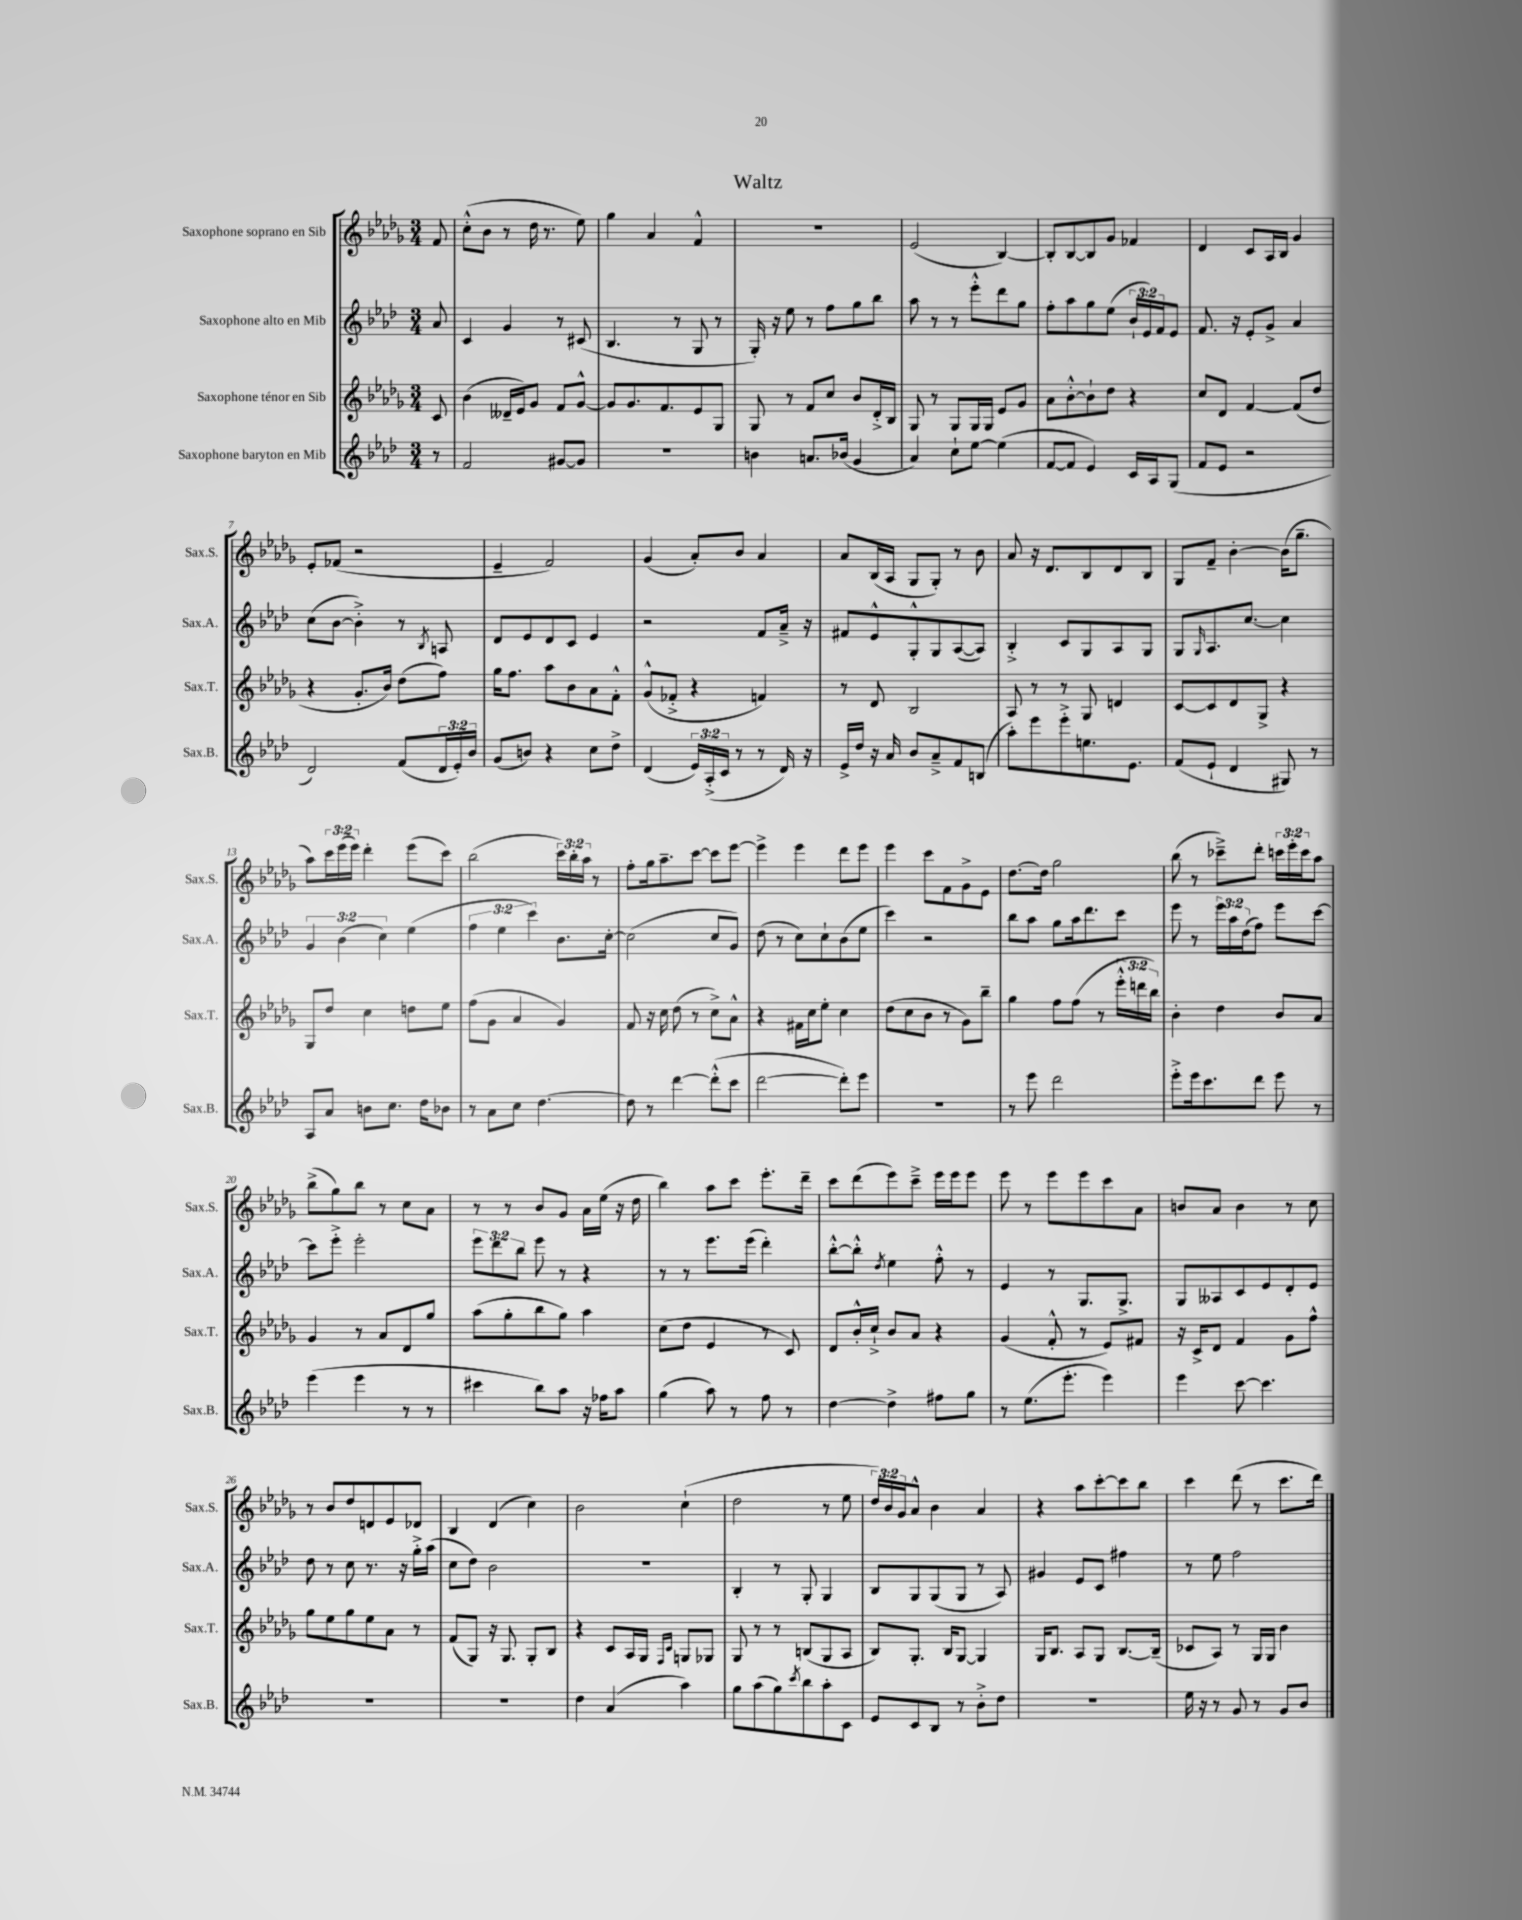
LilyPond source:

\header { title = "Waltz" }
<<
\new StaffGroup <<
\new Staff = "s0" \with { instrumentName = "Saxophone soprano en Sib" shortInstrumentName = "Sax.S." } {
    \clef treble \key des \major \numericTimeSignature \time 3/4 \override Staff.TupletNumber.text = #tuplet-number::calc-fraction-text \partial 8
    f'8 |
    c''8-.-^( bes'8 r8 des''16 r8. ees''8) |
    ges''4 aes'4 f'4-^ |
    R2. |
    ees'2( bes4~) |
    bes8-. bes8~ bes8 ges'8 fes'4 |
    des'4 c'8 aes16 bes16 ges'4 |
    ees'8-. fes'8( r2 |
    ees'4-- f'2) |
    ges'4( aes'8-.) bes'8 aes'4 |
    aes'8 bes16( aes16 ges8 ges8-.) r8 bes'8 |
    aes'8 r16 des'8. bes8 des'8 bes8 |
    ges8 f'8-- bes'4~-. bes'16( ges''8.-- |
    aes''8) \tuplet 3/2 { c'''16 ees'''16( ees'''16) } des'''4-. ees'''8( c'''8) |
    bes''2( \tuplet 3/2 { c'''16) bes''16-. aes''16 } r8 |
    f''8-. ges''16 aes''8.-- c'''8~ c'''8 ees'''8~ |
    ees'''4-> ees'''4 des'''8 ees'''8 |
    ees'''4 c'''8 f'8 ges'8-> ees'8 |
    des''8.~ des''16 ges''2 |
    bes''8( r8 ces'''8--->) des'''8-. \tuplet 3/2 { c'''16 ees'''16-. c'''16 } aes''8 |
    bes''8->( ges''8) bes''8 r8 c''8 aes'8 |
    r8 r8 bes'8 ges'8 aes'16 ees''16( r16 des''16 |
    bes''4) aes''8 c'''8 ees'''8.-. des'''16-- |
    c'''8 des'''8( ees'''8) c'''8---> ees'''16 ees'''16 ees'''8 |
    ees'''8 r8 ees'''8 ees'''8 c'''8 aes'8 |
    b'8 aes'8 b'4 r8 c''8 |
    r8 bes'8 des''8 d'8 ees'8 des'8 |
    bes4 des'4( c''4) |
    bes'2 c''4-!( |
    des''2 r8 ees''8 |
    \tuplet 3/2 { des''16) bes'16 ges'16 } aes'8-^ bes'4 aes'4 |
    r4 aes''8 c'''8~-. c'''8 bes''8 |
    c'''4 des'''8( r8 c'''8. des'''16) \bar "|." |
}
\new Staff = "s1" \with { instrumentName = "Saxophone alto en Mib" shortInstrumentName = "Sax.A." } {
    \clef treble \key aes \major \numericTimeSignature \time 3/4 \override Staff.TupletNumber.text = #tuplet-number::calc-fraction-text \partial 8
    aes'8 |
    c'4 g'4 r8 cis'8( |
    bes4. r8 g8 r8 |
    g16-.) r16 ees''8 r8 f''8 g''8 bes''8 |
    aes''8 r8 r8 ees'''8-.-^ des'''8 g''8 |
    f''8-. aes''8 g''8 ees''8( \tuplet 3/2 { bes'16-! ees'16) f'16 } ees'8 |
    f'8. r16 ees'8-. g'8-> aes'4 |
    c''8( bes'8~ bes'4-.->) r8 \acciaccatura { bes8 } a8 |
    des'8 ees'8 des'8 c'8 ees'4 |
    r2 f'8 aes'16---> r16 |
    fis'8 ees'8-^ g8-.-^ g8 aes8~( aes8) |
    bes4-.-> c'8 g8 aes8 g8 |
    g8 \grace { g16 } aes8. c''8.~ c''4 |
    \tuplet 3/2 { g'4 bes'4( c''4) } ees''4( |
    \tuplet 3/2 { f''4 ees''4 c'''4) } bes'8. c''16~-. |
    c''2( c''8 g'8) |
    des''8( r8 c''8) c''8-! bes'8( ees''8 |
    c'''4) r2 |
    bes''8 aes''8 g''8 aes''16 des'''8. c'''8 |
    ees'''8 r8 \tuplet 3/2 { ees'''16 aes''16 des''16( } f''8) ees'''8 c'''8~ |
    c'''8 ees'''8-.-> ees'''2-. |
    \tuplet 3/2 { ees'''8 des'''8 bes''8 } ees'''8 r8 r4 |
    r8 r8 ees'''8. ees'''16( des'''4-.) |
    bes''8~-.-^ bes''8-.-^ \acciaccatura { des''8 } ees''4 f''8-.-^ r8 |
    ees'4 r8 g8. g8.-> |
    g8 aeses8 c'8 ees'8 des'8-. ees'8 |
    des''8 r8 c''8 r8. r16 g''16-.-> aes''16( |
    c''8 des''8) bes'2 |
    R2. |
    bes4-. r8 g8-. g4 |
    bes8 g8 g8( g8 r8 aes8) |
    gis'4 ees'8 c'8 fis''4 |
    r8 ees''8 f''2 \bar "|." |
}
\new Staff = "s2" \with { instrumentName = "Saxophone ténor en Sib" shortInstrumentName = "Sax.T." } {
    \clef treble \key des \major \numericTimeSignature \time 3/4 \override Staff.TupletNumber.text = #tuplet-number::calc-fraction-text \partial 8
    c'8 |
    bes'4( deses'16-- ees'16) ges'8 f'8 ges'8~-^ |
    ges'8 ges'8. f'8. ees'8 ges8 |
    ges8 r8 f'8 c''8 bes'8 des'16-.-> bes16 |
    ges8 r8 ges8 ges16 ges16 ees'8 ges'8 |
    aes'8 bes'8~-.-^ bes'8-! des''8 r4 |
    c''8 des'8 f'4~ f'8( des''8 |
    r4 ges'8.-. bes'16) des''8( f''8) |
    ges''16 f''8. aes''8 bes'8 aes'8 f'8-.-^ |
    ges'8-^( fes'8-.-> r4 f'4) |
    r8 des'8 bes2 |
    aes8 r8 r8 ges8 d'4 |
    c'8~ c'8 des'8 ges8-> r4 |
    ges8 des''8 c''4 d''8 ees''8 |
    f''8( ges'8 aes'4 ges'4) |
    f'8 r16 c''16 des''8( r8 c''8->) aes'8-^ |
    r4 fis'16 c''16 ees''8-. c''4 |
    des''8( c''8 bes'8 r8 ges'8) bes''8-- |
    ges''4 f''8 f''8( r8 \tuplet 3/2 { ees'''16-.-^ d'''16 bes''16) } |
    bes'4-. des''4 bes'8 aes'8 |
    ges'4 r8 aes'8 des'8 ges''8 |
    aes''8( ges''8-. bes''8 ges''8) aes''4 |
    c''8( des''8 ees'4 r8 c'8) |
    des'8 bes'16-.-^ c''16-!-> bes'8 aes'8 r4 |
    ges'4( f'8-.-^ r8 ees'8) fis'8 |
    r16 c'16-> des'8 f'4 ges'8 f''8-^ |
    ges''8 ees''8 ges''8 ees''8 aes'8 r8 |
    f'8( ges8) r16 ges8. ges8-. bes8 |
    r4 c'8 aes16 ges16 \grace { f16 c'16 } g8 ges8 |
    ges8 r8 r8 b8( ges8 aes8 |
    bes8) ges8.-. bes16 ges8~ ges4 |
    ges16 bes8. aes8 ges8 bes8.~ bes16--( |
    ces'8 aes8) r8 ges16 ges16 bes'4 \bar "|." |
}
\new Staff = "s3" \with { instrumentName = "Saxophone baryton en Mib" shortInstrumentName = "Sax.B." } {
    \clef treble \key aes \major \numericTimeSignature \time 3/4 \override Staff.TupletNumber.text = #tuplet-number::calc-fraction-text \partial 8
    r8 |
    f'2 gis'8~ gis'8 |
    R2. |
    b'4 a'8. bes'16( g'4 |
    aes'4) c''8-! ees''8~ ees''4( |
    f'8~ f'8 ees'4) c'16 aes16 g8( |
    f'8 ees'8 r2 |
    des'2) f'8( \tuplet 3/2 { des'16 ees'16-.) bes'16 } |
    g'8( b'8) r4 c''8 des''8-> |
    des'4( \tuplet 3/2 { ees'16) aes16-.->( c'16 } r8 r8 des'16) r16 |
    ees'16-> des''16 r16 aes'16 bes'8 aes'8---> f'8 b8( |
    aes''8-.) ees'''8 ees'''8-.-> e''8. ees'8. |
    f'8( ees'8-! des'4 gis8) r8 |
    aes8 aes'8 b'8 c''8. des''16 bes'8 |
    r8 aes'8 c''8 des''4.~ |
    des''8 r8 des'''4~ des'''8-.-^( c'''8 |
    des'''2~ des'''8-.) ees'''8 |
    R2. |
    r8 ees'''8 des'''2 |
    ees'''8-.-> ees'''16 c'''8. des'''8 ees'''8 r8 |
    ees'''4( ees'''4 r8 r8 |
    cis'''4 bes''8) aes''8 r16 fes''16 aes''8 |
    g''4( aes''8) r8 f''8 r8 |
    des''4~ des''4-> fis''8 g''8 |
    r8 ees''8.( ees'''8.-. ees'''4) |
    ees'''4 c'''8~ c'''4. |
    R2. |
    R2. |
    des''4 aes'4( aes''4) |
    g''8 aes''8( g''8) \acciaccatura { c'''8 } bes''8 aes''8-. c'8 |
    ees'8 c'8 bes8 r8 bes'8-.-> des''8 |
    R2. |
    ees''16 r16 r8 g'8 r8 g'8 bes'8 \bar "|." |
}
>>
>>
